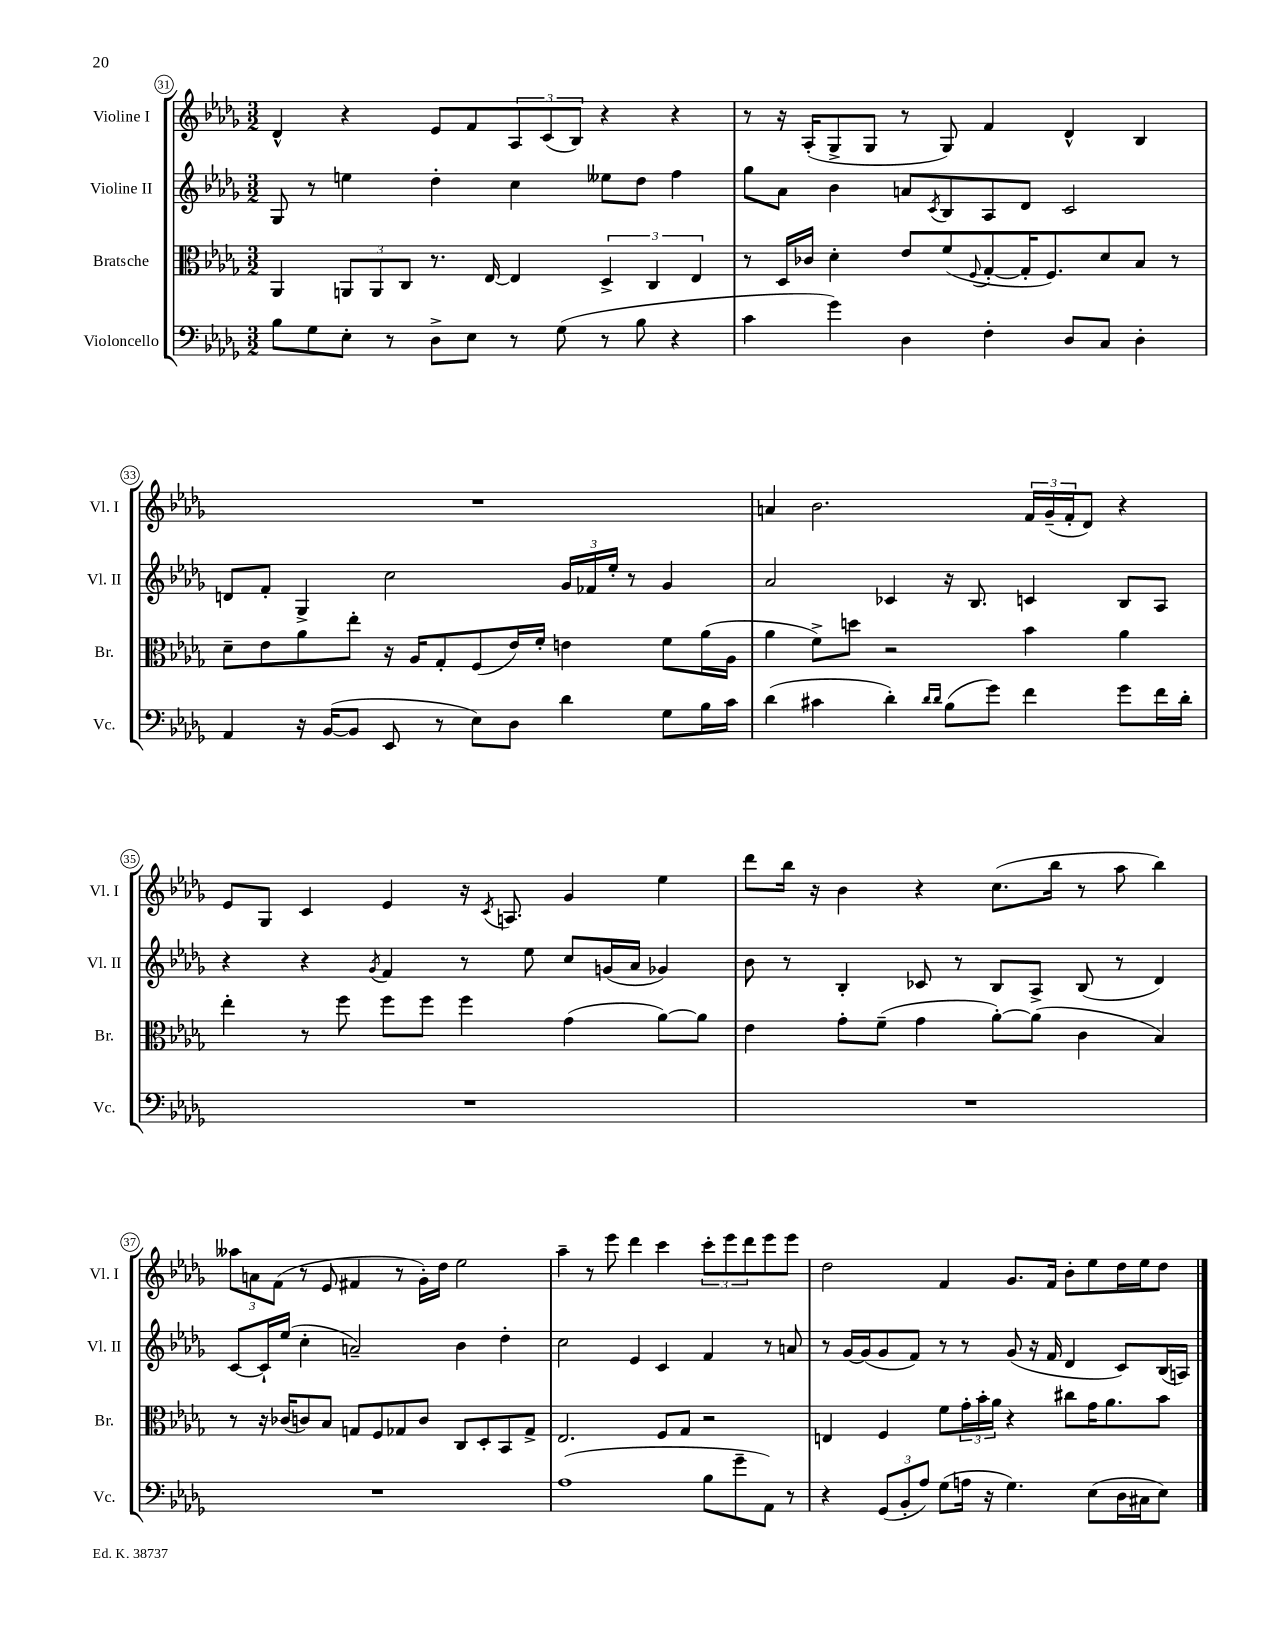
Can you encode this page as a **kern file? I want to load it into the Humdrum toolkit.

**kern	**kern	**kern	**kern
*staff4	*staff3	*staff2	*staff1
*clefF4	*clefC3	*clefG2	*clefG2
*k[b-e-a-d-g-]	*k[b-e-a-d-g-]	*k[b-e-a-d-g-]	*k[b-e-a-d-g-]
*M3/2	*M3/2	*M3/2	*M3/2
8B-	4AA-	8G-	4d-^^
8G-	.	8r	.
8E-'	12AA	4ee	4r
.	12AA	.	.
8r	.	.	.
.	12C	.	.
8D-^	8.r	4dd-'	8e-
8E-	.	.	8f
.	[16E-	.	.
8r	4E-]	4cc	12A-
.	.	.	(12c
(8G-	.	.	.
.	.	.	12B-)
8r	6D-^	8ee--	4r
8B-	.	8dd-	.
.	6C	.	.
4r	.	4ff	4r
.	6E-	.	.
=	=	=	=
4c	8r	8gg-	8r
.	16D-	8a-	16r
.	16c-	.	(16A-'
4g-)	4d-'	4b-	8G-^
.	.	.	8G-
4D-	8e-	8a	8r
.	.	8qc	.
.	(8f	8B-	8G-)
.	8qqF	.	.
4F'	[8G-'	8A-	4f
.	16G-']	8d-	.
.	8.F)	.	.
8D-	.	2c	4d-^^
8C	8d-	.	.
4D-'	8B-	.	4B-
.	8r	.	.
=	=	=	=
4AA-	8d-~	8d	1.r
.	8e-	8f'	.
16r	8a-	4G-^	.
([16BB-	.	.	.
8BB-]	8ee-'	.	.
8EE-	16r	2cc	.
.	16A-	.	.
8r	8G-'	.	.
8E-)	(8F	.	.
8D-	16e-)	.	.
.	16f'	.	.
4d-	4e	24g-	.
.	.	24f-	.
.	.	24ee-'	.
.	.	8r	.
8G-	8f	4g-	.
16B-	(16a-	.	.
16c	16A-	.	.
=	=	=	=
(4d-	4a-	2a-	4a
4c#	8f^)	.	2.b-
.	8dd	.	.
4d-')	2r	4c-	.
16qqd-	.	.	.
16qqd-	.	.	.
(8B-	.	16r	.
.	.	8.B-	.
8g-)	.	.	.
4f	4b-	4c	24f
.	.	.	(24g-~
.	.	.	24f'
.	.	.	8d-)
8g-	4a-	8B-	4r
16f	.	8A-	.
16d-'	.	.	.
=	=	=	=
1.r	4ee-'	4r	8e-
.	.	.	8G-
.	8r	4r	4c
.	8ff	.	.
.	.	8qg-	.
.	8ff	4f	4e-
.	8ff	.	.
.	4ff	8r	16r
.	.	.	8qc
.	.	.	8.A
.	.	8ee-	.
.	(4g-	8cc	4g-
.	.	(16g	.
.	.	16a-	.
.	[8a-)	4g-)	4ee-
.	8a-]	.	.
=	=	=	=
1.r	4e-	8b-	8ddd-
.	.	8r	16bb-
.	.	.	16r
.	8g-'	4B-'	4b-
.	(8f~	.	.
.	4g-	8c-	4r
.	.	8r	.
.	[8a-')	8B-	(8.cc
.	(8a-]	8A-^	.
.	.	.	16bb-
.	4c	(8B-	8r
.	.	8r	8aa-
.	4B-)	4d-)	4bb-)
=	=	=	=
1.r	8r	[8c	12aa--
.	.	.	12a
.	16r	16c`]	.
.	.	.	(12f
.	(16c-	(16ee-	.
.	8c)	4cc'	8r
.	8B-	.	8e-
.	8G	2a~)	4f#
.	8F	.	.
.	8G-	.	8r
.	8c	.	16g-')
.	.	.	16dd-
.	8C	4b-	2ee-
.	8D-'	.	.
.	8BB-	4dd-'	.
.	8G-^	.	.
=	=	=	=
(1A-	2.E-	2cc	4aa-~
.	.	.	8r
.	.	.	8eee-
.	.	4e-	4ddd-
.	8F	4c	4ccc
.	8G-	.	.
8B-	2r	4f	12ccc'
.	.	.	12eee-
8g-~	.	.	.
.	.	.	12ddd-
8AA-)	.	8r	8eee-
8r	.	8a	8eee-
=	=	=	=
4r	4E	8r	2dd-
.	.	[16g-	.
.	.	(16g-]	.
(12GG-	4F	8g-	.
12BB-'	.	.	.
.	.	8f)	.
12A-)	.	.	.
(8G-	8f	8r	4f
16A	24g-'	8r	.
.	24b-'	.	.
16r	.	.	.
.	24a-	.	.
4.G-)	4r	(8g-	8.g-
.	.	16r	.
.	.	16f	16f
.	8cc#	4d-	8b-'
(8E-	16g-	.	8ee-
.	8.a-	.	.
16D-	.	8c)	16dd-
16C#	.	.	16ee-
8E-)	8b-	(16B-	8dd-
.	.	16A)	.
==	==	==	==
*-	*-	*-	*-
